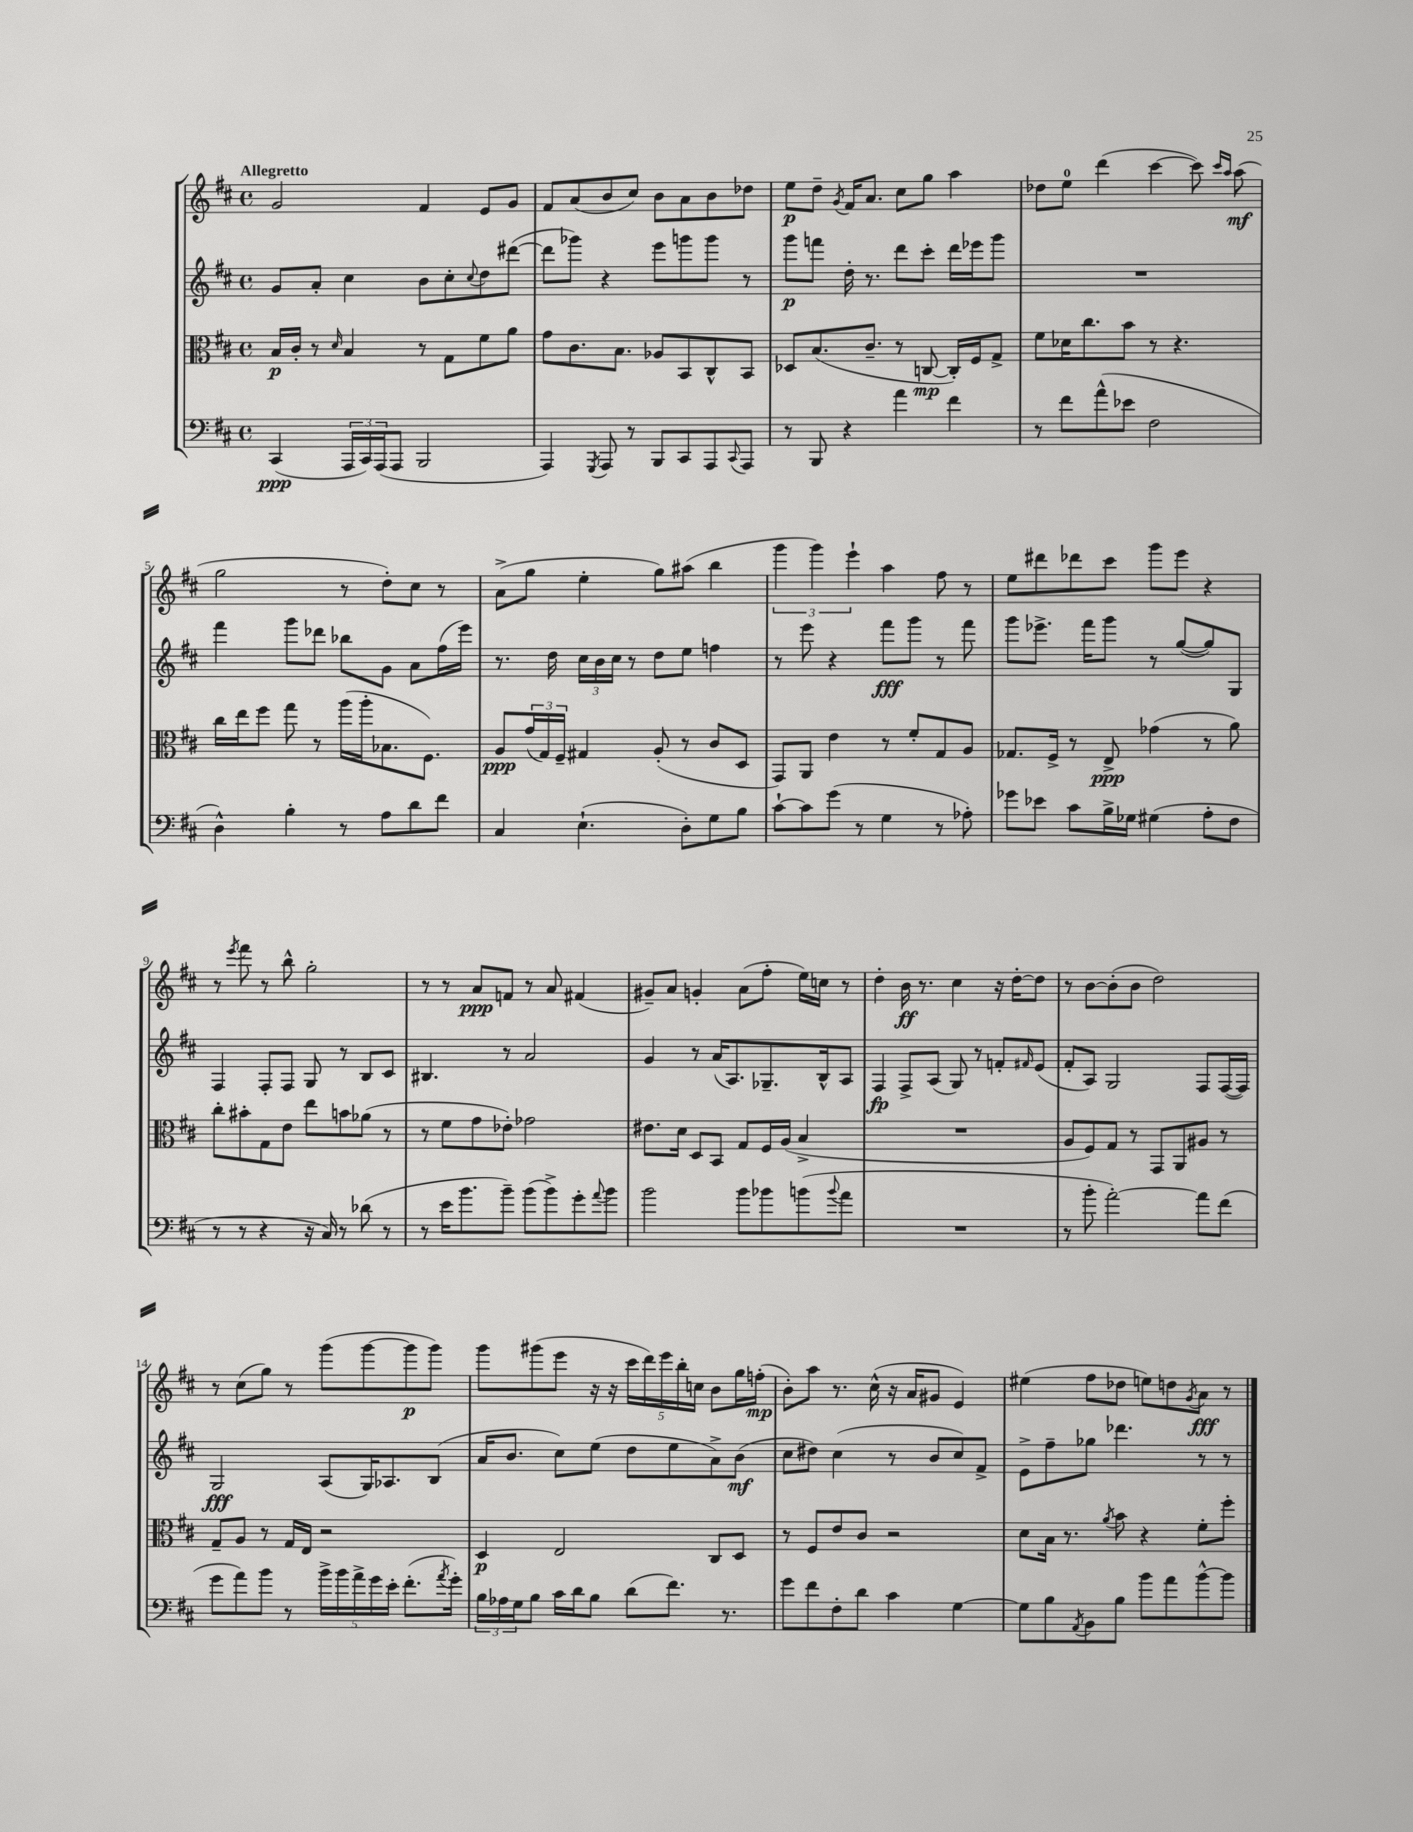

**kern	**dynam	**kern	**dynam	**kern	**dynam	**kern	**dynam
*part4	*part4	*part3	*part3	*part2	*part2	*part1	*part1
*staff4	*staff4	*staff3	*staff3	*staff2	*staff2	*staff1	*staff1
*clefF4	*	*clefC3	*	*clefG2	*	*clefG2	*
*k[f#c#]	*	*k[f#c#]	*	*k[f#c#]	*	*k[f#c#]	*
*M4/4	*	*M4/4	*	*M4/4	*	*M4/4	*
*met(c)	*	*met(c)	*	*met(c)	*	*met(c)	*
=1	=1	=1	=1	=1	=1	=1	=1
!	!	!	!	!	!	!LO:TX:a:B:t=Allegretto	!
(4CC#/	ppp	16B/LL	p	8g/L	.	2g/	.
.	.	16c#'/JJ	.	.	.	.	.
.	.	8r	.	8a'/J	.	.	.
.	.	16qqd/	.	.	.	.	.
24AAA/LL	.	4B/	.	4cc#\	.	.	.
24CC#/)	.	.	.	.	.	.	.
(24AAA/J	.	.	.	.	.	.	.
8AAA/J	.	.	.	.	.	.	.
2BBB/	.	8r	.	8b\L	.	4f#/	.
.	.	8G\L	.	8cc#'\	.	.	.
.	.	.	.	8qqcc#/	.	.	.
.	.	8f#\	.	8dd\	.	8e/L	.
.	.	8a\J	.	([8ddd#X\J	.	8g/J	.
=2	=2	=2	=2	=2	=2	=2	=2
4AAA/)	.	8g\L	.	8ddd#\L]	.	8f#/L	.
.	.	8.c#\	.	8ggg-X\J)	.	(8a/	.
8qGGG/	.	.	.	.	.	.	.
8AAA/	.	.	.	4r	.	8b/	.
.	.	8.B\J	.	.	.	.	.
8r	.	.	.	.	.	8cc#/J)	.
8BBB/L	.	8A-X/L	.	8eee\L	.	8b\L	.
8CC#/	.	8BB/	.	8gggn\	.	8a\	.
8AAA/	.	8C#^^/	.	8ggg\J	.	8b\	.
8qqCC#/	.	.	.	.	.	.	.
8AAA/J	.	8BB/J	.	8r	.	8dd-X\J	.
=3	=3	=3	=3	=3	=3	=3	=3
8r	.	8D-X/L	.	8ggg\L	p	8ee\L	p
8BBB/	.	(8.B/	.	8fffn\J	.	8dd~\J	.
.	.	.	.	.	.	8qg/	.
4r	.	.	.	16dd'\	.	16f#/KL	.
.	.	8.c#~/J	.	8.r	.	8.a/J	.
4a\	.	8r	.	8ddd\L	.	8cc#\L	.
.	.	[8Cn/	mp	8ccc#'\J	.	8gg\J	.
4f#\	.	16C'/LL])	.	16ddd\LL	.	4aa\	.
.	.	16F#/J	.	16eee-X\J	.	.	.
.	.	8G^/J	.	8ggg\J	.	.	.
=4	=4	=4	=4	=4	=4	=4	=4
8r	.	8f#\L	.	1r	.	8dd-X\L	.
8f#\L	.	16d-X\K	.	.	.	8ee\J	.
.	.	8.cc#\	.	.	.	.	.
(8a^^\	.	.	.	.	.	(4ddd\	.
8e-X\J	.	8b\J	.	.	.	.	.
2F#\	.	8r	.	.	.	[4ccc#\	.
.	.	4.r	.	.	.	.	.
.	.	.	.	.	.	8ccc#\])	.
.	.	.	.	.	.	16qqccc#/LL	.
.	.	.	.	.	.	16qqaa/JJ	.
.	.	.	.	.	.	(8aa\	mf
!!LO:LB:g=z
=5	=5	=5	=5	=5	=5	=5	=5
4D^^\)	.	16cc#\LL	.	4fff#\	.	2gg\	.
.	.	16ee\J	.	.	.	.	.
.	.	8ff#\J	.	.	.	.	.
4B'\	.	8gg\	.	8ggg\L	.	.	.
.	.	8r	.	8ddd-X\J	.	.	.
8r	.	(16aa\LL	.	8bb-X\L	.	8r	.
.	.	16aa'\J	.	.	.	.	.
8A\L	.	8.B-X\	.	8g\J	.	8dd'\L)	.
8d\	.	.	.	8a\L	.	8cc#\J	.
.	.	8.F#\J)	.	.	.	.	.
8f#\J	.	.	.	(16ff#\L	.	8r	.
.	.	.	.	16eee\JJ)	.	.	.
=6	=6	=6	=6	=6	=6	=6	=6
4C#/	.	8A/L	ppp	8.r	.	(8a^\L	.
.	.	(24g/L	.	.	.	8gg\J	.
.	.	24G/)	.	.	.	.	.
.	.	.	.	16dd\	.	.	.
.	.	24F#~/JJ	.	.	.	.	.
(4.E`\	.	4G#X/	.	24cc#\LL	.	4ee'\	.
.	.	.	.	24b\	.	.	.
.	.	.	.	24cc#\JJ	.	.	.
.	.	.	.	8r	.	.	.
.	.	(8A'/	.	8dd\L	.	8gg\L)	.
8D'\L)	.	8r	.	8ee\J	.	(8aa#X\J	.
8G\	.	8c#/L	.	4ffn\	.	4bb\	.
8B\J	.	8D/J	.	.	.	.	.
=7	=7	=7	=7	=7	=7	=7	=7
[8c#`\L	.	8GG/L)	.	8r	.	6ggg\	.
8c#\]	.	8AA/J	.	8eee\	.	.	.
.	.	.	.	.	.	6ggg\)	.
(8g\J	.	4e\	.	4r	.	.	.
.	.	.	.	.	.	6eee`\	.
8r	.	.	.	.	.	.	.
4G\	.	8r	.	8fff#\L	fff	4aa\	.
.	.	8f#'/L	.	8ggg\J	.	.	.
8r	.	8G/	.	8r	.	8ff#\	.
8A-X'\)	.	8A/J	.	8fff#\	.	8r	.
=8	=8	=8	=8	=8	=8	=8	=8
8g-X\L	.	8.G-X/L	.	8ggg\L	.	8ee\L	.
8e-X\J	.	.	.	8.eee-X^\J	.	8ddd#X\	.
.	.	16F#^/Jk	.	.	.	.	.
8c#\L	.	8r	.	.	.	8ddd-X\	.
.	.	.	.	16fff#\KL	.	.	.
16B^\L	.	8E^/	ppp	8ggg\J	.	8ccc#\J	.
16G-X\JJ	.	.	.	.	.	.	.
(4G#X\	.	(4g-X\	.	8r	.	8ggg\L	.
.	.	.	.	([8gg/L	.	8eee\J	.
8A'\L	.	8r	.	8gg/])	.	4r	.
8F#\J	.	8a\)	.	8G/J	.	.	.
!!LO:LB:g=z
=9	=9	=9	=9	=9	=9	=9	=9
8r	.	8cc#'\L	.	4F#/	.	8r	.
.	.	.	.	.	.	8qeee/	.
8r	.	8b#X'\	.	.	.	8fff#\	.
4r	.	8G\	.	8F#'/L	.	8r	.
.	.	8e\J	.	8F#/J	.	8bb^^\	.
16r	.	8ee\L	.	8G/	.	2gg'\	.
16C#/)	.	.	.	.	.	.	.
8r	.	8bn\	.	8r	.	.	.
(8d-X\	.	(8a-X\J	.	8B/L	.	.	.
8r	.	8r	.	8c#/J	.	.	.
=10	=10	=10	=10	=10	=10	=10	=10
8r	.	8r	.	4.B#X/	.	8r	.
16e\KL	.	8f#\L	.	.	.	8r	.
8.b\	.	.	.	.	.	.	.
.	.	8g\	.	.	.	8a/L	ppp
8b~\J)	.	8e-X'\J)	.	8r	.	8fn/J	.
(8b\L	.	2g-X\	.	2a/	.	8r	.
8b^\)	.	.	.	.	.	8a/	.
8g'\	.	.	.	.	.	(4f#X/	.
8qqa/	.	.	.	.	.	.	.
8b\J	.	.	.	.	.	.	.
=11	=11	=11	=11	=11	=11	=11	=11
2b\	.	8.e#X\L	.	4g/	.	8g#X~/L)	.
.	.	.	.	.	.	8a/J	.
.	.	16d\Jk	.	.	.	.	.
.	.	8D/L	.	8r	.	4gn'/	.
.	.	8BB/J	.	(16a/KL	.	.	.
.	.	.	.	8.A/)	.	.	.
8b\L	.	8G/L	.	.	.	(8a\L	.
8b-X\	.	16F#/L	.	8.G-X~/	.	8ff#'\J	.
.	.	(16A/JJ	.	.	.	.	.
(8bn\	.	4B^/	.	.	.	16ee\LL)	.
.	.	.	.	16B^^/k	.	16ccn\JJ	.
8qqb/	.	.	.	.	.	.	.
8a\J	.	.	.	8A/J	.	8r	.
=12	=12	=12	=12	=12	=12	=12	=12
1r	.	1r	.	4F#/	fp	4dd'\	.
.	.	.	.	8F#^/L	.	16b\	ff
.	.	.	.	.	.	8.r	.
.	.	.	.	(8A/J	.	.	.
.	.	.	.	8G/)	.	4cc#\	.
.	.	.	.	8r	.	.	.
.	.	.	.	8fn'/L	.	16r	.
.	.	.	.	.	.	[16dd'\KL	.
.	.	.	.	16qqf#X/	.	.	.
.	.	.	.	(8e/J	.	8dd\J]	.
=13	=13	=13	=13	=13	=13	=13	=13
8r	.	8A/L	.	8f#'/L	.	8r	.
8b'\	.	8F#/)	.	8A/J)	.	[8b\L	.
[2a'\)	.	8G/J	.	2G/	.	(8b'\]	.
.	.	8r	.	.	.	8b\J	.
.	.	8GG/L	.	.	.	2dd\)	.
.	.	8AA/	.	.	.	.	.
8a\L]	.	8A#X/J	.	8F#/L	.	.	.
(8f#\J	.	8r	.	([16F#/L	.	.	.
.	.	.	.	16F#/JJ])	.	.	.
!!LO:LB:g=z
=14	=14	=14	=14	=14	=14	=14	=14
8g\L	.	8G~/L	.	2G/	fff	8r	.
8a\)	.	8A/J	.	.	.	(8cc#\L	.
8b\J	.	8r	.	.	.	8gg\J)	.
8r	.	16G/LL	.	.	.	8r	.
.	.	16E/JJ	.	.	.	.	.
20b^\LL	.	2r	.	(8A/L	.	(8ggg\L	.
20b\	.	.	.	.	.	.	.
20a^\	.	.	.	.	.	.	.
.	.	.	.	16G/K)	.	[8ggg\	.
20g\	.	.	.	.	.	.	.
.	.	.	.	8.A-X/	.	.	.
20e'\JJ	.	.	.	.	.	.	.
(8.f#'\L	.	.	.	.	.	8ggg\]	p
.	.	.	.	(8B/J	.	8ggg\J)	.
8qa/	.	.	.	.	.	.	.
16g'\Jk)	.	.	.	.	.	.	.
=15	=15	=15	=15	=15	=15	=15	=15
24B\LL	.	4D/	p	16a/KL	.	8ggg\L	.
24A-X\	.	.	.	.	.	.	.
.	.	.	.	8.b/J	.	.	.
24G\J	.	.	.	.	.	.	.
8B\J	.	.	.	.	.	(8ggg#X\	.
16c#\LL	.	2E/	.	8cc#\L)	.	8eee\J	.
16d\J	.	.	.	.	.	.	.
8B\J	.	.	.	(8ee\J	.	16r	.
.	.	.	.	.	.	16r	.
(8d\L	.	.	.	8dd\L	.	20ccc#\LL	.
.	.	.	.	.	.	20ddd\)	.
.	.	.	.	.	.	20eee\	.
8.f#\J)	.	.	.	8ee\	.	.	.
.	.	.	.	.	.	20bb'\	.
.	.	.	.	.	.	20ccn\JJ	.
.	.	8C#/L	.	8a^\)	.	8b\L	.
8.r	.	.	.	.	.	.	.
.	.	8D/J	.	(8b\J	mf	16gg\L	.
.	.	.	.	.	.	(16ffn'\JJ	mp
=16	=16	=16	=16	=16	=16	=16	=16
8g\L	.	8r	.	8cc#\L	.	8b'\L)	.
8f#\	.	8F#/L	.	8dd#X\J)	.	8aa\J	.
8F#'\	.	8e/	.	(4cc#\	.	8.r	.
8d\J	.	8c#/J	.	.	.	.	.
.	.	.	.	.	.	(16cc#^^\	.
4c#\	.	2r	.	8r	.	16r	.
.	.	.	.	.	.	16a/KL	.
.	.	.	.	8b/L	.	8g#X/J	.
[4G\	.	.	.	8cc#/)	.	4e/)	.
.	.	.	.	8f#^/J	.	.	.
=17	=17	=17	=17	=17	=17	=17	=17
8G\L]	.	8d\L	.	8e^\L	.	(4ee#X\	.
8B\	.	16B\Jk	.	8ff#~\	.	.	.
.	.	8.r	.	.	.	.	.
8qAA/	.	.	.	.	.	.	.
8BB\	.	.	.	8gg-X\J	.	8ff#\L	.
.	.	8qa/	.	.	.	.	.
8B\J	.	8b\	.	4.ddd-X\	.	8dd-X\J	.
8b\L	.	4r	.	.	.	8een\L)	.
8a\	.	.	.	.	.	8ddn\	.
.	.	.	.	.	.	8qg/	.
[8b^^\	.	8f#'\L	.	8r	.	8a\J	fff
8b\J]	.	8ff#'\J	.	8r	.	8r	.
==	==	==	==	==	==	==	==
*-	*-	*-	*-	*-	*-	*-	*-
